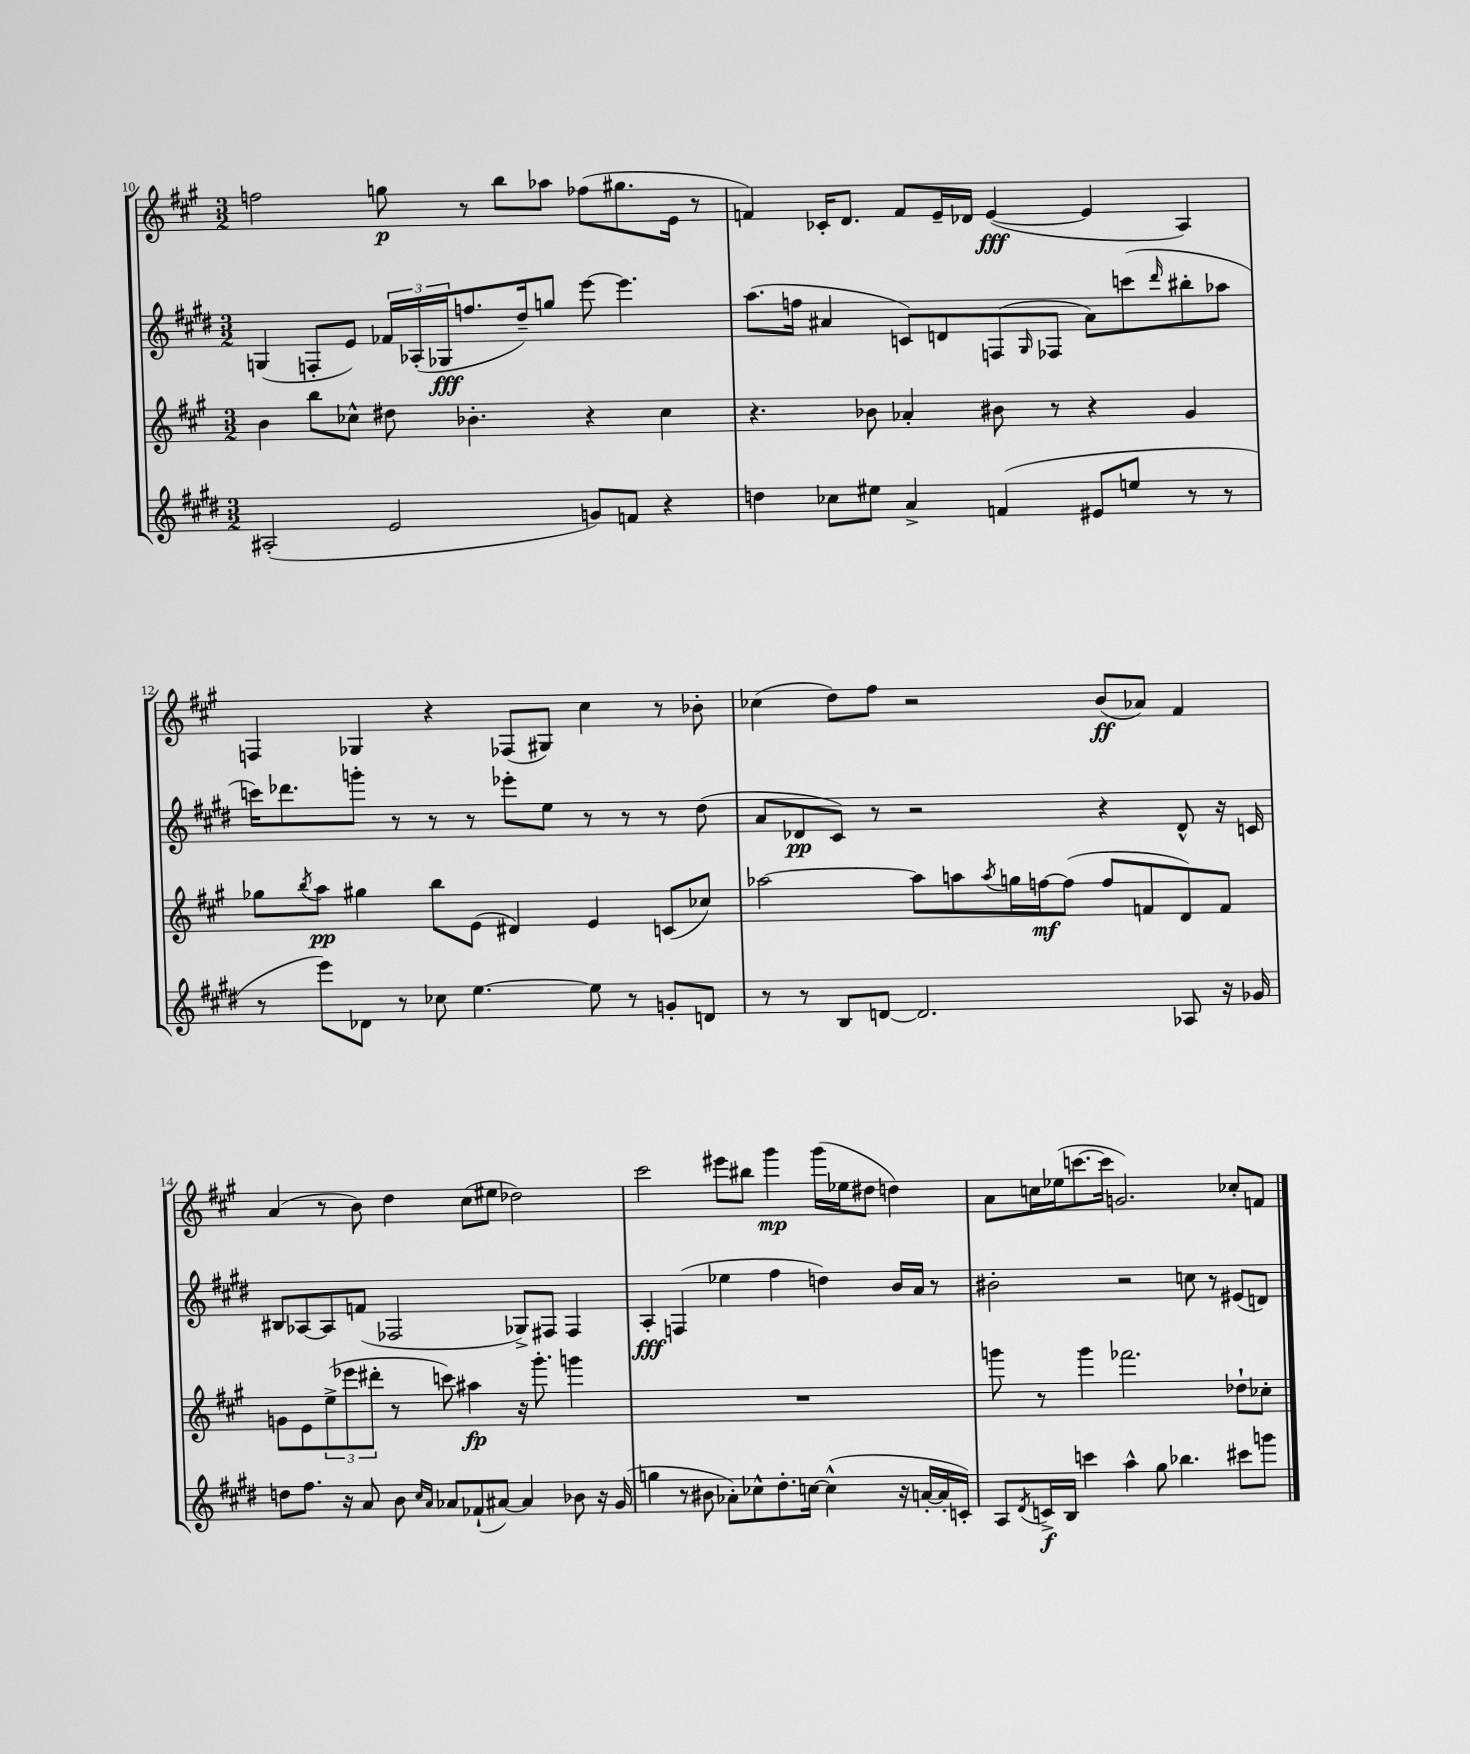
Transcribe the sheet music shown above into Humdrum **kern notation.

**kern	**kern	**kern	**kern
*staff4	*staff3	*staff2	*staff1
*clefG2	*clefG2	*clefG2	*clefG2
*k[f#c#g#d#]	*k[f#c#g#]	*k[f#c#g#d#]	*k[f#c#g#]
*M3/2	*M3/2	*M3/2	*M3/2
(2A#'/	4b\	(4G/	2ff\
.	8bb\L	8F'/L	.
.	8cc-^^\J	8e/J)	.
2e/	8dd#\	24f-/LL	8gg\
.	.	(24A-'/	.
.	.	24G-/J	.
.	4.b-'\	8.ff/	8r
.	.	.	8bb\L
.	.	16dd#~/k)	.
.	.	8gg/J	8aa-\J
8g/L)	4r	[8eee\	(8ff-\L
8f/J	.	4.eee\]	8.gg#\
4r	4cc-\	.	.
.	.	.	16e\Jk
.	.	.	8r
=	=	=	=
4dd\	4.r	(8.aa\L	4f/)
.	.	16ff\Jk	.
8cc-\L	.	4a#/	16c-'/LK
.	.	.	8.d/J
8ee#\J	8b-\	.	.
4a^/	4a-'/	8c/L)	8f/L
.	.	8d/	16e~/L
.	.	.	16d-/JJ
(4f/	8b#\	(8F/	([4e/
.	.	16qqG#/	.
.	8r	8F-/J	.
8e#/L	4r	8a#\L)	4e/]
8ee/J	.	(8ccc\	.
.	.	16qqddd#/	.
8r	4g#/	8bb#'\	4A/)
8r	.	8aa-\J	.
=	=	=	=
8r	8gg-\L	16ccc\LK)	4F/
.	.	8.ddd-\	.
.	8qbb/	.	.
8eee\L)	8aa\J	.	.
8d-\J	4gg#\	8ggg'\J	4G-/
8r	.	8r	.
8cc-\	8bb\L	8r	4r
[4.ee\	(8e\J	8r	.
.	4d#/)	8eee-'\L	(8F-/L
.	.	8ee\J	8G#/J)
8ee\]	4e/	8r	4cc#\
8r	.	8r	.
8g'/L	(8c/L	8r	8r
8d/J	8cc-/J)	(8dd#\	8b-'\
=	=	=	=
8r	[2aa-\	8a/L	(4cc-\
8r	.	8d-/	.
8B/L	.	8c#/J)	8dd\L)
[8d/J	.	8r	8ff#\J
2.d/]	8aa-\]L	2r	2r
.	8aa\	.	.
.	8qaa/	.	.
.	16gg\L	.	.
.	[16ff\J	.	.
.	(8ff\]J	.	.
.	8ff/L	4r	(8b/L
.	8f/	.	8a-/J)
8A-/	8d/)	8d-^^/	4f#/
16r	8f/J	16r	.
16g-/	.	16c/	.
=	=	=	=
8dd\L	8g\L	8B#/L	(4a/
8.ff#\J	8e\	[8A-/	.
.	(12ee^\	8A-/]	8r
16r	.	.	.
.	12eee-\	.	.
8a/	.	(8f/J	8b\)
.	12ddd#'\J	.	.
8b\	8r	2F-/	4dd\
16qqcc#/LL	.	.	.
16qqa/JJ	.	.	.
8a-/L	8ccc\)	.	.
(8f-`/	4aa#\	.	(8cc#\L
[8a#/J)	.	.	8ee#\J
4a#/]	16r	8G-^/L)	2dd-\)
.	8.ggg#'\	.	.
.	.	8F#/J	.
8b-\	4ggg\	4F#/	.
16r	.	.	.
(16g#/	.	.	.
=	=	=	=
4gg\	1.r	4A'/	2ccc#\
8r	.	(4F/	.
8b#\	.	.	.
8a-'\L)	.	4ee-\	8eee#\L
8cc-^^\	.	.	8bb#\J
8.dd#'\	.	4ff#\	4ggg#\
[16cc\Jk	.	.	.
(4cc^^\]	.	4dd\)	(16ggg#\LL
.	.	.	16ee-\J
.	.	.	8dd#\J
16r	.	16b/LL	4dd\)
[16a'/LL	.	16a/JJ	.
16a'/]	.	8r	.
16c'/JJ)	.	.	.
=	=	=	=
8A/L	8ggg\	2b#'\	8a\L
8qd#/	.	.	.
16c^/L	8r	.	16cc\L
16B/JJ	.	.	(16ee-\J
4ccc\	4ggg\	.	[8.ccc\
.	.	.	16ccc\]Jk
4aa^^\	2.fff-\	2r	2.g/)
8gg#\	.	.	.
4.bb-\	.	.	.
.	.	8cc\	.
.	.	8r	.
8ccc#\L	8dd-`\L	(8e#/L	8cc-'/L
8ggg\J	8cc-'\J	8d/J)	8f/J
==	==	==	==
*-	*-	*-	*-
